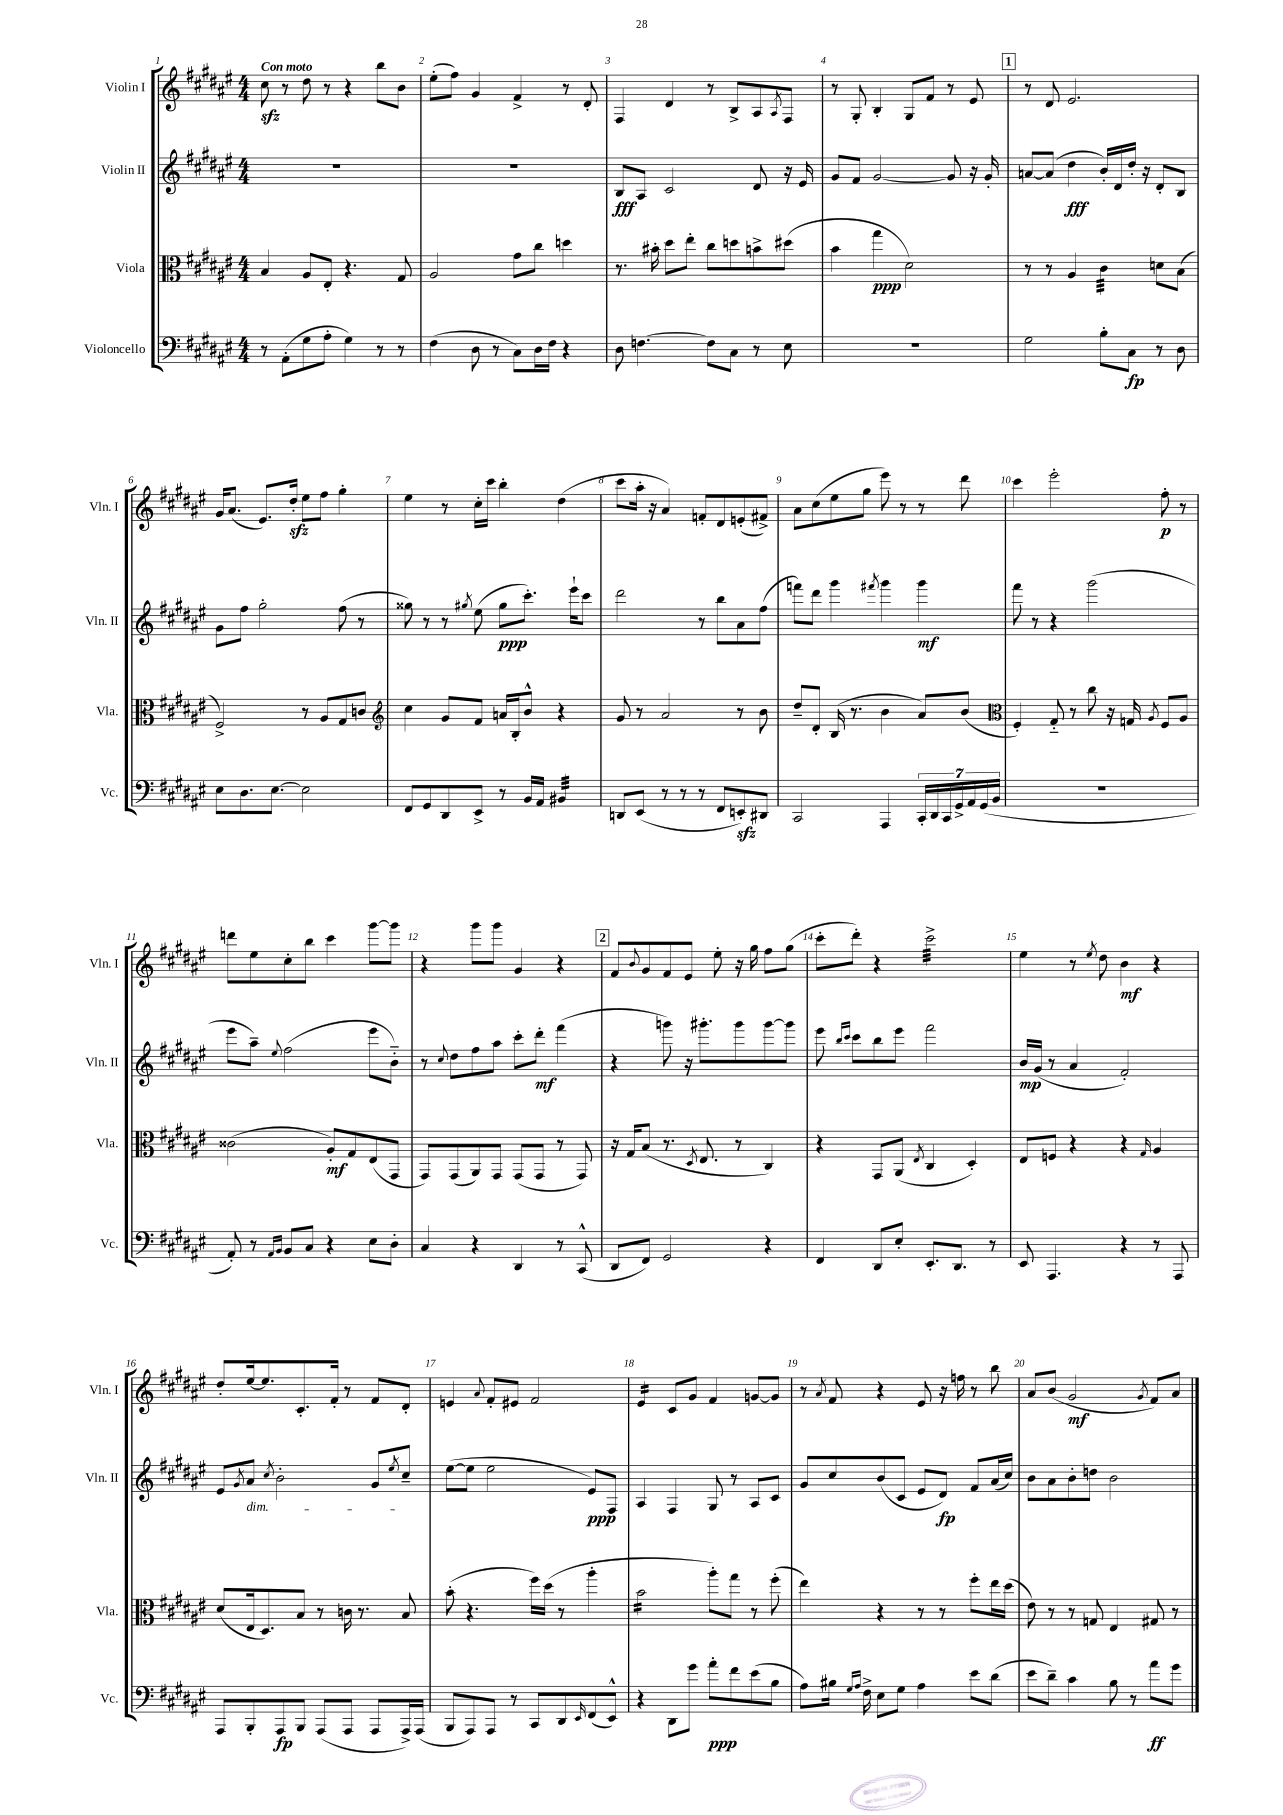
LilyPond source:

<<
\new StaffGroup <<
\new Staff = "s0" \with { instrumentName = "Violin I" shortInstrumentName = "Vln. I" } {
    \clef treble \key fis \major \numericTimeSignature \time 4/4 \tempo "Con moto"
    cis''8\sfz r8 dis''8 r8 r4 b''8 b'8 |
    eis''8-.( fis''8) gis'4 fis'4-> r8 dis'8-. |
    fis4 dis'4 r8 b8-> ais8 \acciaccatura { ais8 } fis8 |
    r8 gis8-. b4-. gis8 fis'8 r8 eis'8 |
    \mark \markup { \box "1" } r8 dis'8 eis'2. |
    gis'16 ais'8.( eis'8.) dis''16-.\sfz eis''8 fis''8 gis''4-. |
    eis''4 r8 cis''16-. cis'''16 b''4-. dis''4( |
    cis'''8 ais''16-. r16 ais'4) f'8-. dis'8 e'8-.( fis'8->) |
    ais'8 cis''8( eis''8 gis''8 eis'''8) r8 r8 dis'''8 |
    cis'''4 eis'''2-. fis''8-.\p r8 |
    d'''8 eis''8 cis''8-. b''8 cis'''4 gis'''8~ gis'''8 |
    r4 gis'''8 gis'''8 gis'4 r4 |
    \mark \markup { \box "2" } fis'8 \appoggiatura { b'8 } gis'8 fis'8 eis'8 eis''8-. r16 gis''16 fis''8 gis''8( |
    cis'''8-. dis'''8-.) r4 cis'''2:32-> |
    eis''4 r8 \acciaccatura { eis''8 } dis''8 b'4\mf r4 |
    dis''8-. eis''16~ eis''8. cis'8.-. fis'16-. r8 fis'8 dis'8-. |
    e'4 \appoggiatura { ais'8 } fis'8-. eis'8 fis'2 |
    eis'4:16 cis'8 gis'8 fis'4 g'8~ g'8 |
    r8 \acciaccatura { ais'8 } fis'8 r4 eis'8 r16 f''16 r8 b''8 |
    ais'8 b'8( gis'2\mf \acciaccatura { gis'8 } fis'8) ais'8 \bar "|." |
}
\new Staff = "s1" \with { instrumentName = "Violin II" shortInstrumentName = "Vln. II" } {
    \clef treble \key fis \major \numericTimeSignature \time 4/4
    R1 |
    R1 |
    b8\fff ais8 cis'2 dis'8 r16 eis'16 |
    gis'8 fis'8 gis'2~ gis'8 r16 gis'16-. |
    \mark \markup { \box "1" } a'8~ a'8( dis''4\fff b'16-.) dis'16 dis''16-. r16 dis'8-. b8 |
    gis'8 fis''8 gis''2-. fis''8( r8 |
    gisis''8) r8 r8 \acciaccatura { gis''8 } eis''8( gis''8\ppp cis'''8.-.) eis'''16-! cis'''8 |
    dis'''2 r8 b''8 ais'8 fis''8( |
    f'''8) dis'''8 gis'''4 \acciaccatura { fis'''8 } gis'''4 gis'''4\mf |
    fis'''8 r8 r4 gis'''2( |
    eis'''8 ais''8--) \appoggiatura { eis''8 } fis''2( eis'''8 b'8-_) |
    r8 \appoggiatura { cis''8 } dis''8 fis''8 ais''8 cis'''8-. dis'''8-.\mf fis'''4( |
    \mark \markup { \box "2" } r4 g'''8) r16 gis'''8.-. gis'''8 gis'''8~ gis'''8 |
    eis'''8 \grace { b''16 cis'''16 } cis'''8 b''8 eis'''8 fis'''2 |
    b'16\mp gis'16( r8 ais'4 fis'2-.) |
    eis'8 \acciaccatura { gis'8 } ais'8\dim \acciaccatura { cis''8 } b'2-. gis'8 \acciaccatura { eis''8 } cis''8--\! |
    eis''8~( eis''8 eis''2 eis'8\ppp) fis8 |
    ais4 fis4 gis8 r8 ais8 cis'8 |
    gis'8 cis''8 b'8( cis'8 eis'8 dis'8\fp) fis'8 ais'16( cis''16) |
    b'8 ais'8 b'8-. d''8 b'2 \bar "|." |
}
\new Staff = "s2" \with { instrumentName = "Viola" shortInstrumentName = "Vla." } {
    \clef alto \key fis \major \numericTimeSignature \time 4/4
    b4 ais8 eis8-. r4. gis8 |
    ais2 gis'8 cis''8 d''4 |
    r8. bis'16-. dis''8 eis''8-. cis''8 d''8 b'8-> dis''8( |
    b'4 gis''4\ppp dis'2) |
    \mark \markup { \box "1" } r8 r8 ais4 cis'4:32 d'8 b8( |
    fis2->) r8 ais8 gis8 c'8 |
    \clef treble cis''4 gis'8 fis'8 a'16 b16-. b'8-^ r4 |
    gis'8 r8 ais'2 r8 b'8 |
    dis''8-- dis'8-. b16( r8. b'4 ais'8) b'8( |
    \clef alto fis4-.) gis8-_ r8 cis''8 r16 g16 \acciaccatura { ais8 } fis8 ais8 |
    cisis'2( ais8-.\mf) gis8 eis8( gis,8 |
    gis,8) gis,8( ais,8) gis,8 gis,8( gis,8 r8 gis,8) |
    \mark \markup { \box "2" } r16 gis16 b8( r8. \acciaccatura { dis8 } eis8. r8 cis4) |
    r4 gis,8 ais,8( \acciaccatura { eis8 } cis4 dis4-.) |
    eis8 f8 r4 r4 \grace { gis16 } ais4 |
    dis'8( eis16 dis8.) b8 r8 c'16 r8. b8 |
    b'8-.( r4. fis''16) dis''16( r8 ais''4-. |
    b'2:16 ais''8-.) gis''8 r8 fis''8-.( |
    eis''4) r4 r8 r8 fis''8-. eis''16 dis''16( |
    eis'8) r8 r8 g8 eis4 gis8 r8 \bar "|." |
}
\new Staff = "s3" \with { instrumentName = "Violoncello" shortInstrumentName = "Vc." } {
    \clef bass \key fis \major \numericTimeSignature \time 4/4
    r8 ais,8-.( gis8 ais8-. gis4) r8 r8 |
    fis4( dis8 r8 cis8) dis16 fis16 r4 |
    dis8 f4.~ f8 cis8 r8 eis8 |
    R1 |
    \mark \markup { \box "1" } gis2 b8-. cis8\fp r8 dis8 |
    eis8 dis8. eis8.~ eis2 |
    fis,8 gis,8 dis,8 eis,8-> r8 b,16 ais,16 bis,4:32 |
    d,8 eis,8( r8 r8 r8 fis,8 e,8-.\sfz) dis,8 |
    cis,2 ais,,4 \tuplet 7/4 { cis,16-. dis,16 cis,16 gis,16-> ais,16 gis,16( b,16 } |
    R1 |
    ais,8-.) r8 \grace { ais,16 b,16 } b,8 cis8 r4 eis8 dis8-. |
    cis4 r4 dis,4 r8 cis,8-^( |
    \mark \markup { \box "2" } dis,8 fis,8) gis,2 r4 |
    fis,4 dis,8 eis8-. eis,8.-. dis,8. r8 |
    eis,8 ais,,4. r4 r8 ais,,8 |
    ais,,8 b,,8-. ais,,8\fp b,,8 ais,,8( ais,,8 ais,,8 ais,,16->) ais,,16( |
    b,,8 ais,,8) ais,,8 r8 cis,8 dis,8 \grace { eis,16 } fis,8( eis,8-^) |
    r4 dis,8 gis'8 ais'8-.\ppp fis'8 eis'8( b8 |
    ais8) bis16 \grace { gis16 ais16 } fis16-> eis8 gis8 ais4 eis'8 dis'8( |
    eis'8 dis'8--) cis'4 b8 r8 ais'8\ff gis'8 \bar "|." |
}
>>
>>
\layout { \context { \Score \override BarNumber.break-visibility = ##(#f #t #t) barNumberVisibility = #all-bar-numbers-visible } }
